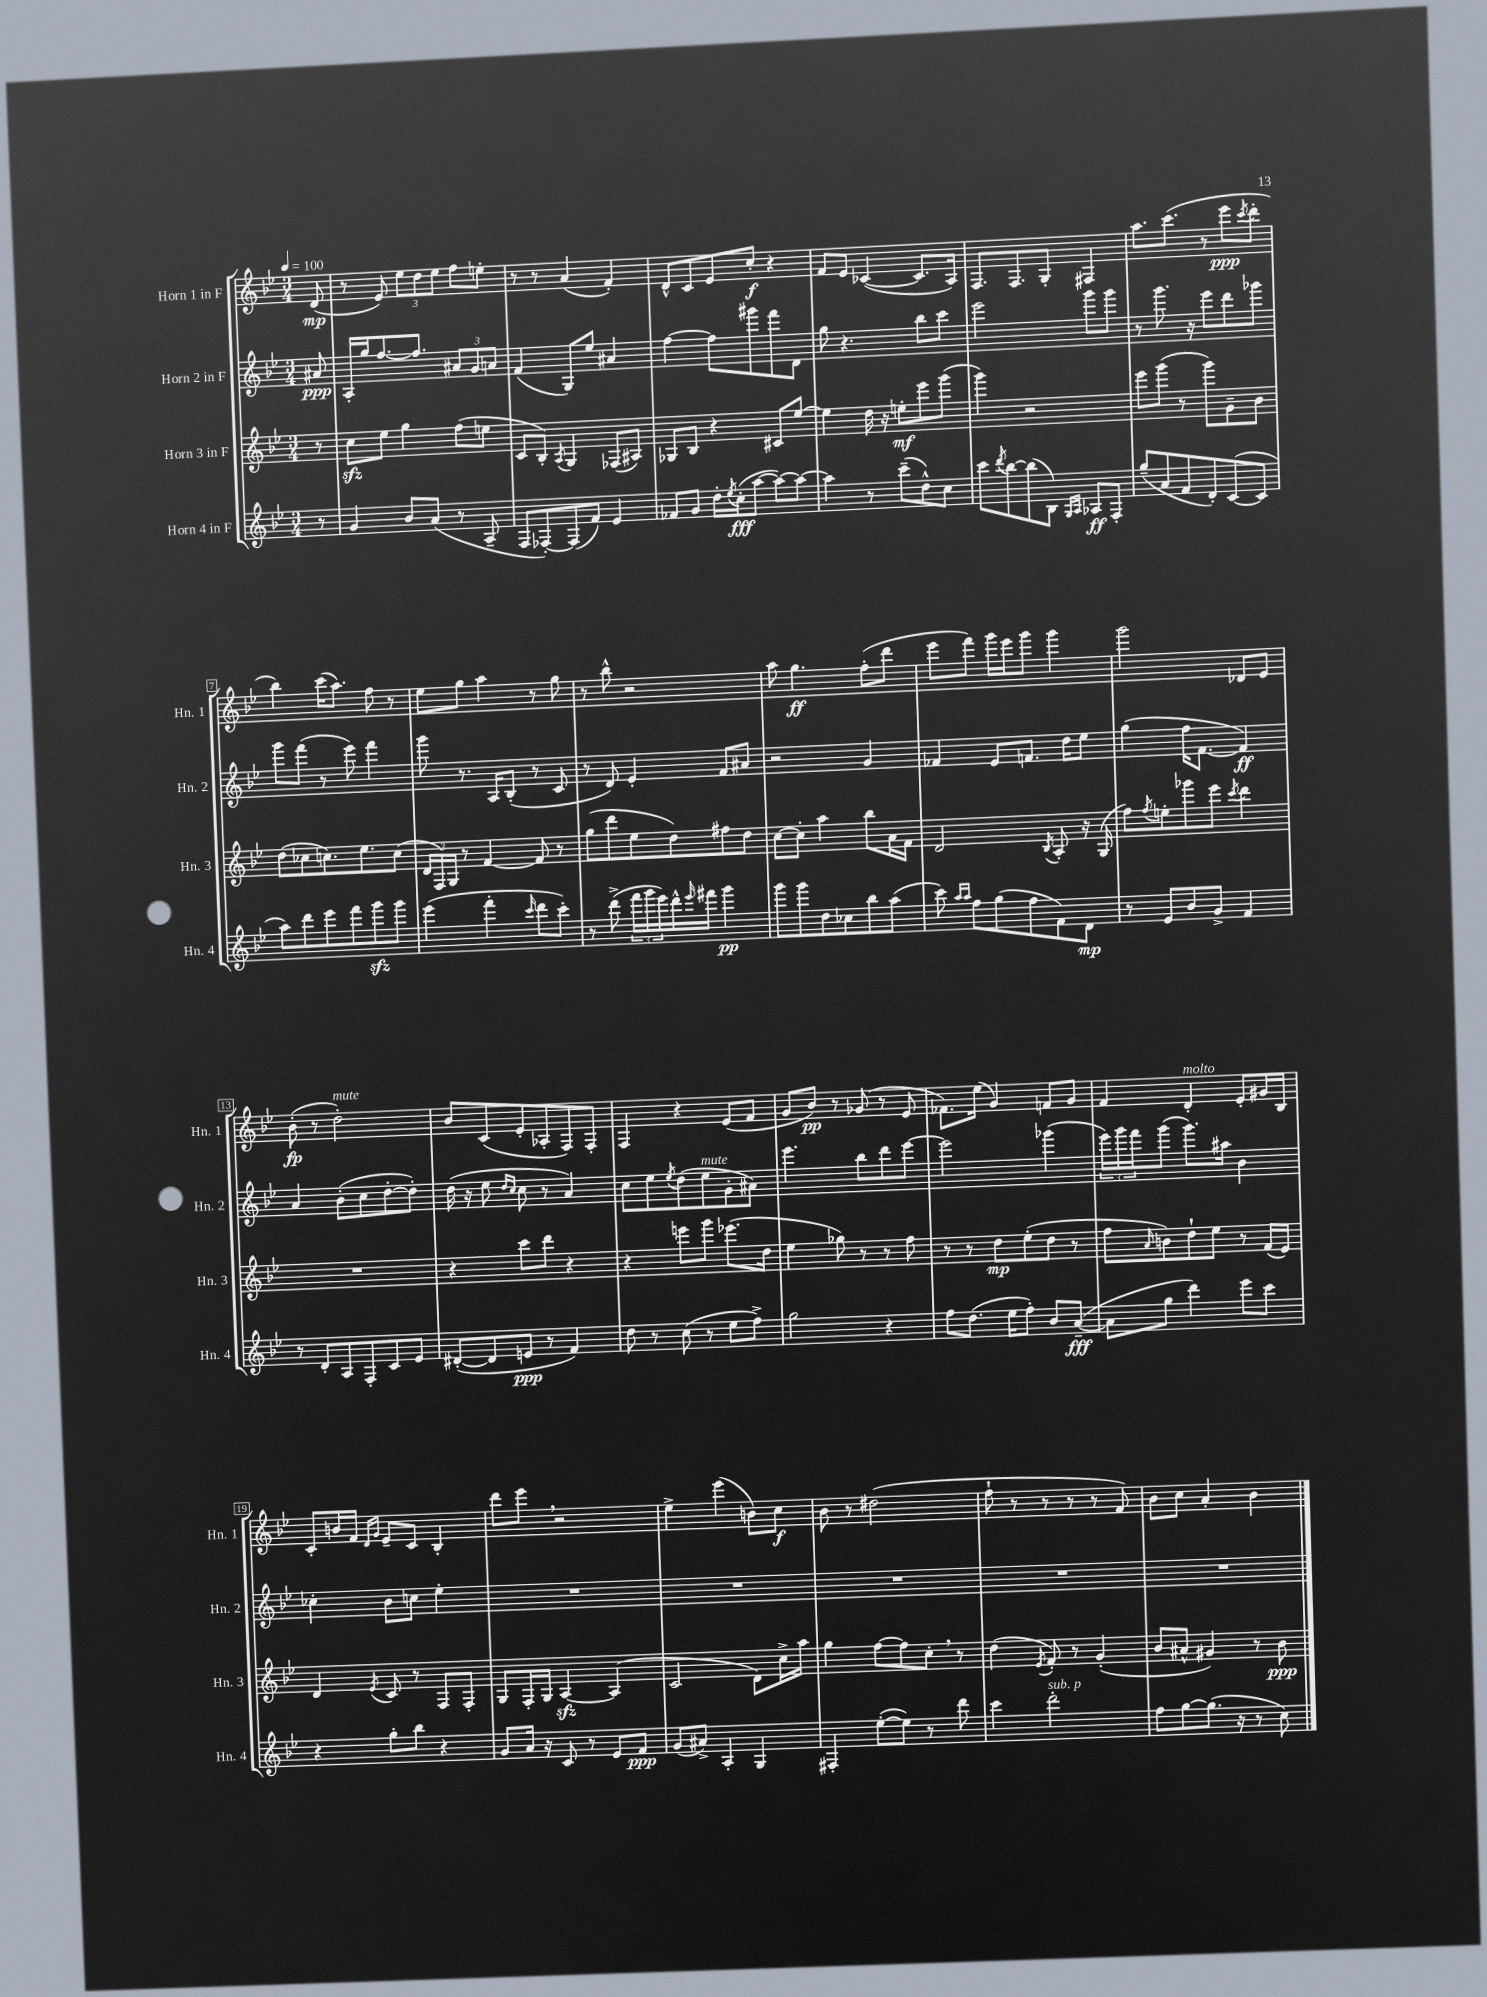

**kern	**dynam	**kern	**dynam	**kern	**dynam	**kern	**dynam
*part4	*part4	*part3	*part3	*part2	*part2	*part1	*part1
*staff4	*staff4	*staff3	*staff3	*staff2	*staff2	*staff1	*staff1
*I"Horn 4 in F	*	*I"Horn 3 in F	*	*I"Horn 2 in F	*	*I"Horn 1 in F	*
*I'Hn. 4	*	*I'Hn. 3	*	*I'Hn. 2	*	*I'Hn. 1	*
*clefG2	*	*clefG2	*	*clefG2	*	*clefG2	*
*k[b-e-]	*	*k[b-e-]	*	*k[b-e-]	*	*k[b-e-]	*
*M3/4	*	*M3/4	*	*M3/4	*	*M3/4	*
*MM100	*	*MM100	*	*MM100	*	*MM100	*
=	=	=	=	=	=	=	=
8r	.	8r	.	8a#X/	ppp	(8d/	mp
=1	=1	=1	=1	=1	=1	=1	=1
4g/	.	8cczz\L	.	16A'/LL	.	8r	.
.	.	.	.	16gg/J	.	.	.
.	.	8ee-\J	.	[8.ff/	.	8e-/)	.
8b-/L	.	4gg\	.	.	.	12ee-\L	.
.	.	.	.	8.ff/J]	.	.	.
.	.	.	.	.	.	12dd\	.
(8a/J	.	.	.	.	.	.	.
.	.	.	.	.	.	12ee-\J	.
8r	.	(8ff\L	.	12a#X/L	.	8ff\L	.
.	.	.	.	12g/	.	.	.
8A~/	.	8een\J	.	.	.	8een'\J	.
.	.	.	.	12an/J	.	.	.
=2	=2	=2	=2	=2	=2	=2	=2
8F/L	.	8c/L	.	(4f/	.	8r	.
[8F-X'/)	.	8B-'/J)	.	.	.	8r	.
.	.	8qA/	.	.	.	.	.
(8F-/]	.	4G/	.	8G/L)	.	(4a/	.
8f/J)	.	.	.	8ee-/J	.	.	.
4e-/	.	(8F-X/L	.	4a#X/	.	4f'/)	.
.	.	8A#X/J)	.	.	.	.	.
=3	=3	=3	=3	=3	=3	=3	=3
8f-X/L	.	8G-X/L	.	[4ff\	.	8d^^/L	.
8g/J	.	8B-/J	.	.	.	8c/	.
16dd'\LL	.	4r	.	8ff\L]	.	8e-/	.
8qee-/	.	.	.	.	.	.	.
(16cc'\J	fff	.	.	.	.	.	.
[8aa\J	.	.	.	8ggg#X\	.	8cc'/J	f
8aa\L_)	.	8c#X/L	.	8fff\	.	4r	.
8aa\J_	.	[8ee-/J	.	8d\J	.	.	.
=4	=4	=4	=4	=4	=4	=4	=4
4aa\]	.	4ee-\]	.	8gg\	.	8f/L	.
.	.	.	.	4.r	.	8e-/J	.
8r	.	16dd\	.	.	.	([4c-X/	.
.	.	16r	.	.	.	.	.
(8ccc~\L	.	8een'\L	mf	.	.	.	.
8dd^^\)	.	8eee-\	.	8bb-\L	.	8.c-/L]	.
8cc\J	.	(8ggg\J	.	8ccc\J	.	.	.
.	.	.	.	.	.	16A/Jk)	.
=5	=5	=5	=5	=5	=5	=5	=5
8ccc\L	.	4ggg\)	.	2eee-\	.	8.F/L	.
8qddd/	.	.	.	.	.	.	.
[8bb-\	.	.	.	.	.	.	.
.	.	.	.	.	.	8.F/	.
(8bb-\]	.	2r	.	.	.	.	.
8B-\J)	.	.	.	.	.	8G'/J	.
16qqG/LL	.	.	.	.	.	.	.
16qqA/JJ	.	.	.	.	.	.	.
8A-X/L	ff	.	.	8ggg\L	.	4F#X/	.
8F'/J	.	.	.	8ggg\J	.	.	.
=6	=6	=6	=6	=6	=6	=6	=6
(8gg~/L	.	8eee-\L	.	8r	.	8.aa\L	.
8a/	.	(8ggg\J	.	8.ggg\	.	.	.
.	.	.	.	.	.	(8.ccc\J	.
8f/	.	8r	.	.	.	.	.
.	.	.	.	16r	.	.	.
8d'/)	.	8ggg\L)	.	8eee-\L	.	8r	.
([8c/	.	8g~\	.	8ddd\	.	8eee-\L	ppp
.	.	.	.	.	.	8qccc/	.
8c/J]	.	8b-\J	.	8ggg-X\J	.	8ddd'\J	.
!!LO:LB:g=z
=7	=7	=7	=7	=7	=7	=7	=7
8aa\L)	.	(8dd\L	.	8ggg\L	.	4bb-\)	.
8ddd\	.	8cc-X\	.	(8fff\J	.	.	.
8eee-\	.	8.ccn\)	.	8r	.	(16ccc\KL	.
.	.	.	.	.	.	8.aa\J)	.
8fff\	.	.	.	8eee-\)	.	.	.
.	.	8.ee-\	.	.	.	.	.
8gggzz\	.	.	.	4fff\	.	8ff\	.
8ggg\J	.	(8cc\J	.	.	.	8r	.
=8	=8	=8	=8	=8	=8	=8	=8
(4eee-\	.	24d/LL	.	8ggg\	.	8ee-\L	.
.	.	24F/)	.	.	.	.	.
.	.	24G/JJ	.	.	.	.	.
.	.	8r	.	8.r	.	8gg\J	.
4fff'\	.	[4f/	.	.	.	4aa\	.
.	.	.	.	16A/KL	.	.	.
.	.	.	.	(8B-'/J	.	.	.
16qqccc/	.	.	.	.	.	.	.
8ddd\L	.	8f/]	.	8r	.	8r	.
8ccc'\J)	.	8r	.	8c/	.	8gg\	.
=9	=9	=9	=9	=9	=9	=9	=9
8r	.	(8gg\L	.	8r	.	8r	.
(8ddd^\	.	8ddd\	.	8d/)	.	8bb-^^\	.
24fff\LL	.	8ee-\	.	4e-'/	.	2r	.
24ggg\	.	.	.	.	.	.	.
24eee-\)	.	.	.	.	.	.	.
16ddd^^\	.	8dd\)	.	.	.	.	.
16qqeee-/	.	.	.	.	.	.	.
16fff#X\JJ	.	.	.	.	.	.	.
4ggg\	pp	8ff#X\	.	8f/L	.	.	.
.	.	8dd\J	.	8a#X/J	.	.	.
=10	=10	=10	=10	=10	=10	=10	=10
8ggg\L	.	[8cc\L	.	2r	.	8aa\	.
8ggg\	.	8cc'\J]	.	.	.	4.gg\	ff
8dd\	.	4aa\	.	.	.	.	.
8cc-X\	.	.	.	.	.	.	.
8bb-\	.	8bb-\L	.	4g/	.	(8ff'\L	.
(8aa\J	.	16a\L	.	.	.	8ddd\J	.
.	.	16f\JJ	.	.	.	.	.
=11	=11	=11	=11	=11	=11	=11	=11
8ccc\)	.	2d/	.	4f-X/	.	8eee-\L	.
16qqaa/LL	.	.	.	.	.	.	.
16qqaa/JJ	.	.	.	.	.	.	.
8ff\L	.	.	.	.	.	8fff\J)	.
(8gg\	.	.	.	8e-/L	.	16ggg\LL	.
.	.	.	.	.	.	16eee-\J	.
8ff\	.	.	.	8.fn/J	.	8ggg\J	.
.	.	8qB-/	.	.	.	.	.
8f\)	.	8A'/	.	.	.	4ggg\	.
.	.	.	.	16dd\KL	.	.	.
8d\J	mp	16r	.	8ee-\J	.	.	.
.	.	(16G/	.	.	.	.	.
=12	=12	=12	=12	=12	=12	=12	=12
8r	.	8ff\L)	.	(4gg\	.	2ggg\	.
.	.	8qff/	.	.	.	.	.
8e-/L	.	8een'\	.	.	.	.	.
8b-/	.	8ggg-X\	.	16ff\KL	.	.	.
.	.	.	.	[8.f\J	.	.	.
8g^/J	.	8eee-\J	.	.	.	.	.
.	.	8qccc/	.	.	.	.	.
4f/	.	4ddd\	.	4f/])	ff	8d-X/L	.
.	.	.	.	.	.	8e-/J	.
!!LO:LB:g=z
=13	=13	=13	=13	=13	=13	=13	=13
8r	.	2.r	.	4a/	.	(8b-'\	fp
8d'/L	.	.	.	.	.	8r	.
!	!	!	!	!	!	!LO:TX:a:i:t=mute	!
8A/	.	.	.	(8b-'\L	.	2dd'\)	.
8F'/	.	.	.	8cc\	.	.	.
8c/	.	.	.	[8dd'\	.	.	.
8e-/J	.	.	.	8dd'\J])	.	.	.
=14	=14	=14	=14	=14	=14	=14	=14
([8d#X'/L	.	4r	.	(16dd\	.	8b-/L	.
.	.	.	.	16r	.	.	.
8d#/]	.	.	.	8ee-\	.	(8c/	.
.	.	.	.	16qqdd/LL	.	.	.
.	.	.	.	16qqcc/JJ	.	.	.
8en/J	ppp	8ccc\L	.	8cc\	.	8e-'/	.
8r	.	8ddd\J	.	8r	.	8A-X'/	.
4f/)	.	4r	.	4a/)	.	8F/)	.
.	.	.	.	.	.	8F'/J	.
=15	=15	=15	=15	=15	=15	=15	=15
8dd\	.	4r	.	8cc\L	.	4F/	.
8r	.	.	.	8ee-\	.	.	.
.	.	.	.	8qee-/	.	.	.
(8cc\	.	8eeen\L	.	(8dd\	.	4r	.
!	!	!	!	!LO:TX:a:i:t=mute	!	!	!
8r	.	8ggg\J	.	8ee-\	.	.	.
8ee-\L	.	(8.eee-X\L	.	8g'\	.	(8e-/L	.
8ff^\J)	.	.	.	8a#X\J)	.	8f/J	.
.	.	16dd\Jk	.	.	.	.	.
=16	=16	=16	=16	=16	=16	=16	=16
2gg\	.	4ee-\	.	4.eee-\	.	8g/L	.
.	.	.	.	.	.	8b-/J)	pp
.	.	8gg-X\)	.	.	.	8r	.
.	.	8r	.	8bb-\L	.	(8g-X/	.
4r	.	8r	.	8ddd\	.	8r	.
.	.	8ff\	.	[8eee-\J	.	8e-/	.
=17	=17	=17	=17	=17	=17	=17	=17
8ff\L	.	8r	.	2eee-\]	.	8.f-X\L)	.
(8.dd\J	.	8r	.	.	.	.	.
.	.	.	.	.	.	(16ee-\Jk	.
.	.	8dd\L	mp	.	.	4g/)	.
16ee-\KL	.	.	.	.	.	.	.
8ff'\J)	.	(8ee-'\	.	.	.	.	.
8b-/L	.	8dd\J	.	(4ggg-X\	.	8fn/L	.
([8a~/J	fff	8r	.	.	.	8g/J	.
=18	=18	=18	=18	=18	=18	=18	=18
8a\L]	.	8ff\L	.	24eee-\LL)	.	4f/	.
.	.	.	.	24ggg\	.	.	.
.	.	.	.	24fff\J	.	.	.
.	.	16qqa/	.	.	.	.	.
8gg\J	.	8bn\)	.	(8ggg\J	.	.	.
!	!	!	!	!	!	!LO:TX:a:i:t=molto	!
4ddd\)	.	8dd`\	.	8.ggg\L)	.	4d'/	.
.	.	8ee-\J	.	.	.	.	.
.	.	.	.	16aa#X\Jk	.	.	.
8eee-\L	.	8r	.	4b-\	.	8e-'/L	.
8ccc\J	.	(16f/LL	.	.	.	16g#X/L	.
.	.	16e-/JJ)	.	.	.	16B-/JJ	.
!!LO:LB:g=z
=19	=19	=19	=19	=19	=19	=19	=19
4r	.	4d/	.	4cc-X'\	.	8c'/L	.
.	.	.	.	.	.	16bn/L	.
.	.	.	.	.	.	16f/JJ	.
.	.	.	.	.	.	16qqd/LL	.
.	.	8qe-/	.	.	.	16qqg/JJ	.
8gg'\L	.	8c/	.	8b-\L	.	8e-~/L	.
8bb-\J	.	8r	.	8ccn\J	.	8c/J	.
4r	.	8F/L	.	4ee-'\	.	4B-'/	.
.	.	8F'/J	.	.	.	.	.
=20	=20	=20	=20	=20	=20	=20	=20
8g/L	.	8G/L	.	2.r	.	8ddd\L	.
16a/Jk	.	16F'/L	.	.	.	8eee-,\J	.
16r	.	16G/JJ	.	.	.	.	.
8c/	.	[4Azz/	.	.	.	2r	.
8r	.	.	.	.	.	.	.
8e-/L	.	(4A/]	.	.	.	.	.
8f/J	ppp	.	.	.	.	.	.
=21	=21	=21	=21	=21	=21	=21	=21
(8g/L	.	2c/	.	2.r	.	4ee-^\	.
8a#X^/J)	.	.	.	.	.	.	.
4A'/	.	.	.	.	.	(4eee-\	.
4G/	.	8d\L)	.	.	.	8bn\L)	.
.	.	16cc^\L	.	.	.	8cc\J	f
.	.	16aa\JJ	.	.	.	.	.
=22	=22	=22	=22	=22	=22	=22	=22
4F#X'/	.	4gg\	.	2.r	.	8b-\	.
.	.	.	.	.	.	8r	.
([8ee-'\L	.	[8ff\L	.	.	.	(2dd#X\	.
8ee-\J])	.	8ff\]	.	.	.	.	.
8r	.	8cc',\J	.	.	.	.	.
8ddd\	.	8r	.	.	.	.	.
=23	=23	=23	=23	=23	=23	=23	=23
4ccc\	.	(4dd\	.	2.r	.	8ff`\	.
.	.	.	.	.	.	8r	.
.	.	8qe-/	.	.	.	.	.
!LO:TX:a:i:t=sub. p	!	!	!	!	!	!	!
2ddd'\	.	8f'/)	.	.	.	8r	.
.	.	8r	.	.	.	8r	.
.	.	(4g'/	.	.	.	8r	.
.	.	.	.	.	.	8f/)	.
=24	=24	=24	=24	=24	=24	=24	=24
8ff\L	.	8b-/L	.	2.r	.	8b-\L	.
[8gg\	.	8a#X^^/J	.	.	.	8cc\J	.
(8.gg\J]	.	4g#X/)	.	.	.	4a'/	.
16r	.	.	.	.	.	.	.
8r	.	8r	.	.	.	4b-\	.
8cc\)	.	8b-\	ppp	.	.	.	.
==	==	==	==	==	==	==	==
*-	*-	*-	*-	*-	*-	*-	*-
